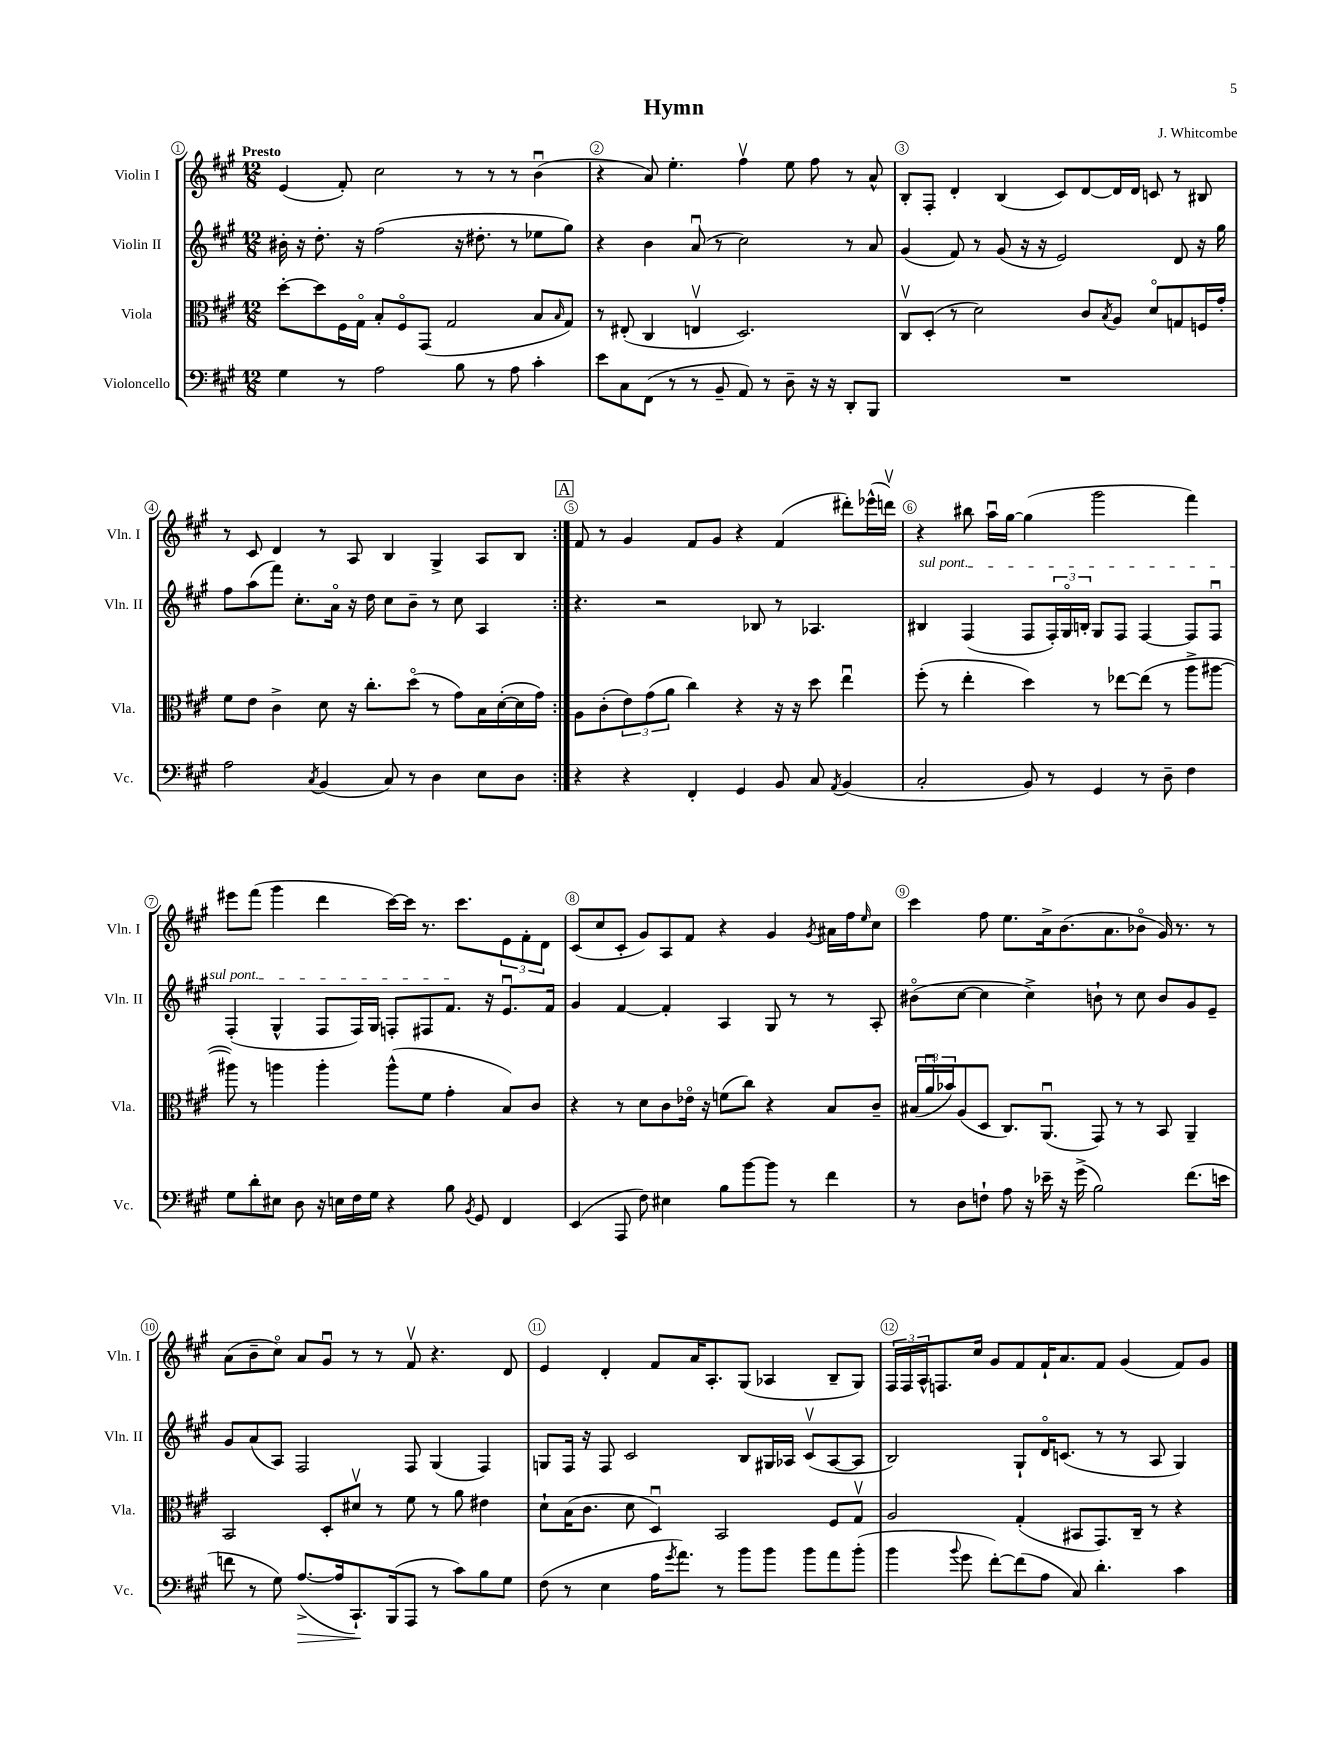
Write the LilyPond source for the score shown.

\header { title = "Hymn" composer = "J. Whitcombe" }
<<
\new StaffGroup <<
\new Staff = "s0" \with { instrumentName = "Violin I" shortInstrumentName = "Vln. I" } {
    \clef treble \key a \major \numericTimeSignature \time 12/8 \tempo "Presto"
    \repeat volta 2 { e'4( fis'8-.) cis''2 r8 r8 r8 b'4\downbow( |
    r4 a'8) e''4.-. fis''4\upbow e''8 fis''8 r8 a'8-^ |
    b8-. fis8-. d'4-. b4( cis'8) d'8~ d'16 d'16 c'8 r8 bis8 |
    r8 cis'8 d'4 r8 a8 b4 gis4-> a8 b8 | }
    \mark \markup { \box "A" } fis'8 r8 gis'4 fis'8 gis'8 r4 fis'4( dis'''8-.) ees'''16-^( d'''16\upbow) |
    r4 bis''8 a''16\downbow gis''16~ gis''4( gis'''2 fis'''4) |
    eis'''8 fis'''8( gis'''4 d'''4 cis'''16~) cis'''16 r8. cis'''8. \tuplet 3/2 { e'8 fis'8-. d'8 } |
    cis'8( cis''8 cis'8-. gis'8) a8 fis'8 r4 gis'4 \acciaccatura { gis'8 } ais'16 fis''16 \grace { e''16 } cis''8 |
    cis'''4 fis''8 e''8. a'16-> b'8.( a'8. bes'8\flageolet gis'16) r8. r8 |
    a'8( b'8-- cis''8\flageolet) a'8 gis'8\downbow r8 r8 fis'8\upbow r4. d'8 |
    e'4 d'4-. fis'8 a'16 a8.-. gis8( aes4 b8-- gis8) |
    \tuplet 3/2 { fis16 fis16 a16-^ } f8. cis''16 gis'8 fis'8 fis'16-! a'8. fis'8 gis'4( fis'8) gis'8 \bar "|." |
}
\new Staff = "s1" \with { instrumentName = "Violin II" shortInstrumentName = "Vln. II" } {
    \clef treble \key a \major \numericTimeSignature \time 12/8
    \repeat volta 2 { bis'16-. r16 d''8.-. r16 fis''2( r16 dis''8.-. r8 ees''8 gis''8) |
    r4 b'4 a'8\downbow( r8 cis''2) r8 a'8 |
    gis'4( fis'8) r8 gis'8( r16 r16 e'2) d'8 r16 gis''16 |
    fis''8 a''8( fis'''8) cis''8.-. a'16\flageolet r16 d''16 cis''8 b'8-- r8 cis''8 a4 | }
    \mark \markup { \box "A" } r4. r2 bes8 r8 aes4. |
    \once \override TextSpanner.bound-details.left.text = \markup { \italic "sul pont." } bis4\startTextSpan fis4( fis8 \tuplet 3/2 { fis16-.) gis16\flageolet b16-. } gis8 fis8 fis4~ fis8 fis8\downbow |
    fis4-.( gis4-^ fis8 fis16) gis16 f8-. fis8 fis'8.\stopTextSpan r16 e'8.\downbow fis'16 |
    gis'4 fis'4~ fis'4-. a4 gis8 r8 r8 a8-. |
    bis'8\flageolet( cis''8~ cis''4 cis''4->) b'8-! r8 cis''8 b'8 gis'8 e'8-- |
    gis'8 a'8( a8) fis2 fis8 gis4( fis4) |
    g8 fis16 r16 fis8 cis'2 b8 gis16 aes16 cis'8\upbow( aes8~ aes8 |
    b2) gis8-! d'16\flageolet c'8.( r8 r8 a8 gis4) \bar "|." |
}
\new Staff = "s2" \with { instrumentName = "Viola" shortInstrumentName = "Vla." } {
    \clef alto \key a \major \numericTimeSignature \time 12/8
    \repeat volta 2 { d''8~-. d''8 fis16 gis16\flageolet b8-. fis8\flageolet gis,8( gis2 b8 \grace { b16 } gis8) |
    r8 eis8-.( cis4 e4\upbow d2.) |
    cis8\upbow d8-.( r8 d'2) cis'8 \acciaccatura { b8 } a8 d'8\flageolet g8 f16 gis'16-. |
    fis'8 e'8 cis'4-> d'8 r16 cis''8.-. d''8\flageolet( r8 gis'8) b16 d'16~-.( d'16 gis'16) | }
    \mark \markup { \box "A" } a8 cis'8-.( \tuplet 3/2 { e'8) gis'8( a'8 } cis''4) r4 r16 r16 d''8 e''4\downbow |
    fis''8-.( r8 e''4-. d''4) r8 ees''8~ ees''8( r8 a''8-> ais''8~ |
    ais''8) r8 a''4 a''4-. a''8-^( fis'8 gis'4-. b8) cis'8 |
    r4 r8 d'8 cis'8 ees'16\flageolet r16 f'8( cis''8) r4 b8 cis'8-- |
    \tuplet 3/2 { bis16( a'16\downbow bes'16) } a8( d8 cis8.) a,8.\downbow( gis,8) r8 r8 b,8 a,4-- |
    b,2 d8-. dis'8\upbow r8 fis'8 r8 a'8 eis'4 |
    d'8-! b16( cis'8. d'8 d4\downbow) b,2 fis8 gis8\upbow |
    a2 gis4-.( bis,8 gis,8.) cis16-- r8 r4 \bar "|." |
}
\new Staff = "s3" \with { instrumentName = "Violoncello" shortInstrumentName = "Vc." } {
    \clef bass \key a \major \numericTimeSignature \time 12/8
    \repeat volta 2 { gis4 r8 a2 b8 r8 a8 cis'4-. |
    e'8 cis8 fis,8( r8 r8 b,8-- a,8) r8 d8-- r16 r16 d,8-. b,,8 |
    R1. |
    a2 \acciaccatura { cis8 } b,4( cis8) r8 d4 e8 d8 | }
    \mark \markup { \box "A" } r4 r4 fis,4-. gis,4 b,8 cis8 \acciaccatura { a,8 } b,4( |
    cis2-. b,8) r8 gis,4 r8 d8-- fis4 |
    gis8 d'8-. eis8 d8 r16 e16 fis16 gis16 r4 b8 \acciaccatura { b,8 } gis,8 fis,4 |
    e,4( a,,8 fis8) eis4 b8 b'8~ b'8 r8 fis'4 |
    r8 d8 f8-! a8 r16 ees'16-- r16 gis'16->( b2) fis'8.( e'16 |
    f'8 r8 gis8) a8.~->\>( a16 cis,8.-!\!) b,,16( a,,8 r8 cis'8) b8 gis8 |
    fis8( r8 e4 a16 \acciaccatura { gis'8 } a'8.) r8 b'8 b'8 b'8 a'8 b'8-.( |
    b'4 \appoggiatura { b'8 } gis'8 fis'8~-.) fis'8( a8 cis8) d'4.-. cis'4 \bar "|." |
}
>>
>>
\layout { \context { \Score \override BarNumber.break-visibility = ##(#f #t #t) barNumberVisibility = #all-bar-numbers-visible \override BarNumber.stencil = #(make-stencil-circler 0.1 0.3 ly:text-interface::print) } }
